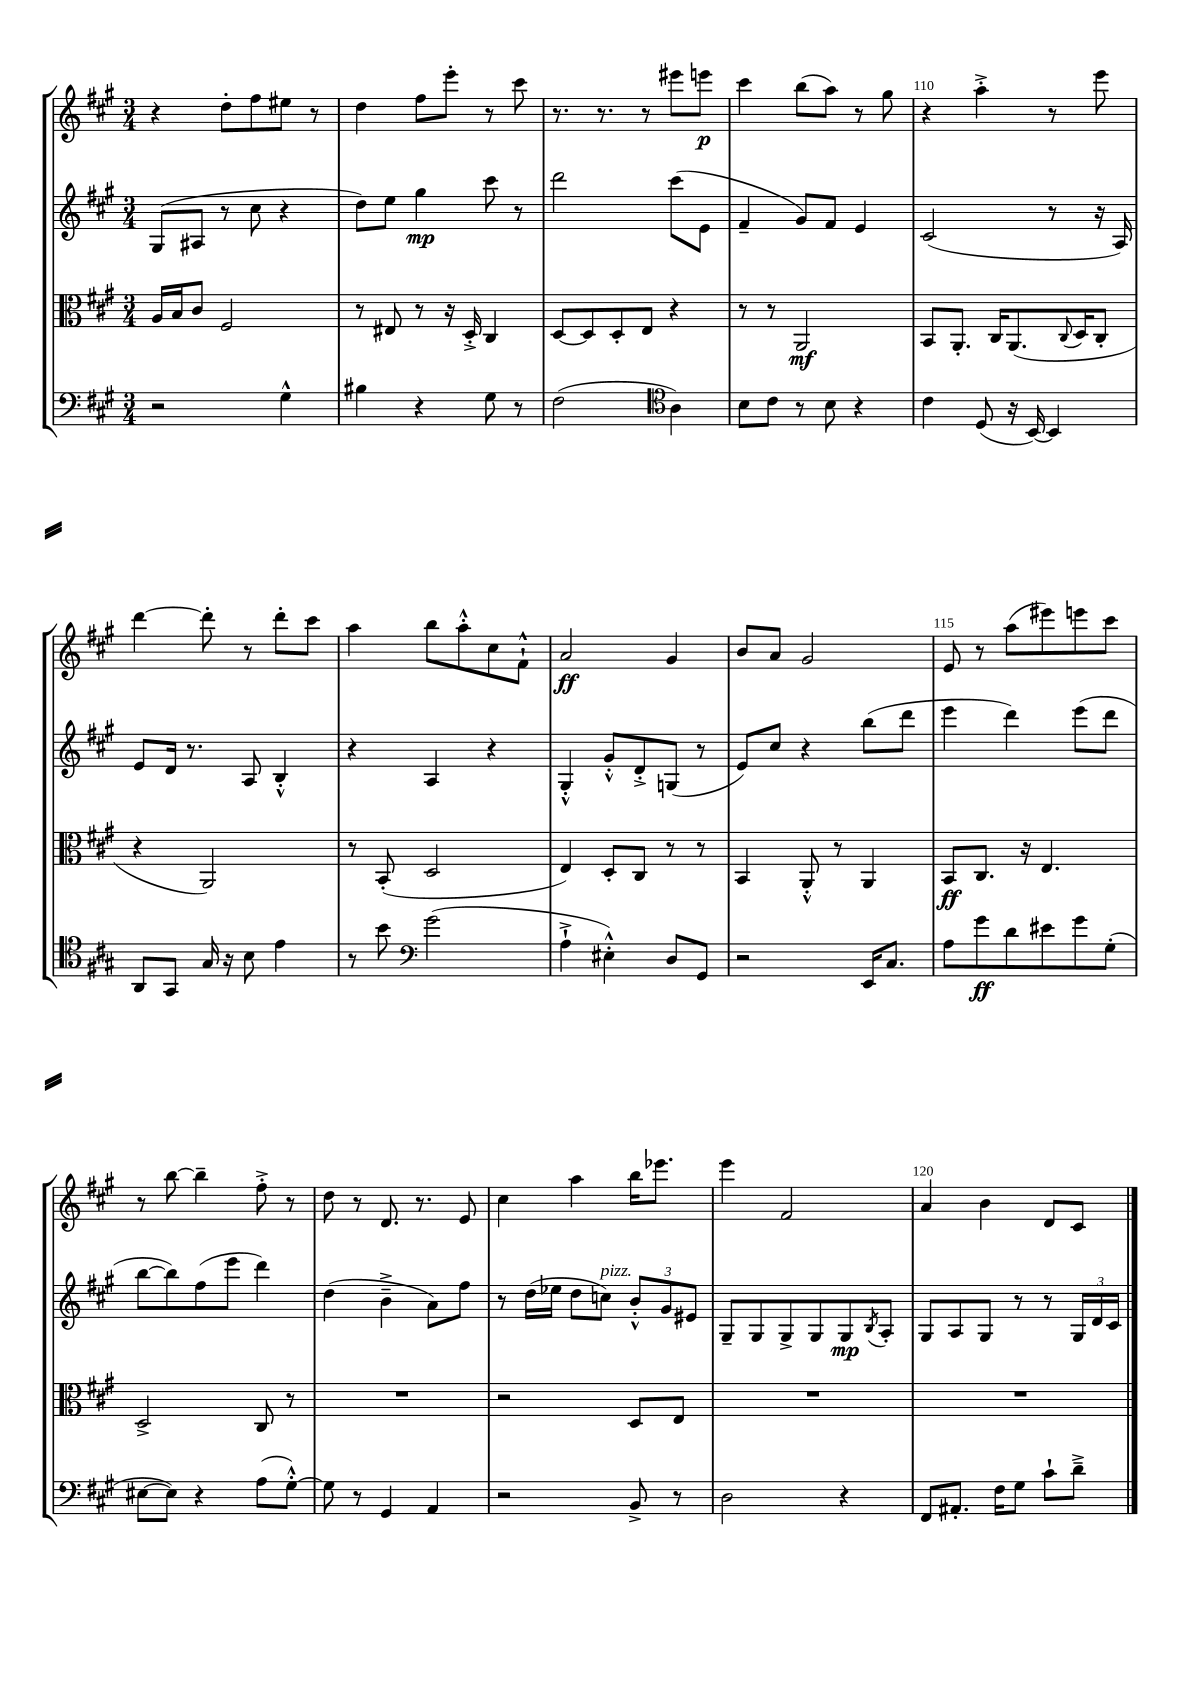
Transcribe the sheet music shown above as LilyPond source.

<<
\new StaffGroup <<
\new Staff = "s0" {
    \clef treble \key a \major \numericTimeSignature \time 3/4
    r4 d''8-. fis''8 eis''8 r8 |
    d''4 fis''8 e'''8-. r8 cis'''8 |
    r8. r8. r8 eis'''8 e'''8\p |
    cis'''4 b''8( a''8) r8 gis''8 |
    r4 a''4-.-> r8 e'''8 |
    d'''4~ d'''8-. r8 d'''8-. cis'''8 |
    a''4 b''8 a''8-.-^ cis''8 fis'8-!-^ |
    a'2\ff gis'4 |
    b'8 a'8 gis'2 |
    e'8 r8 a''8( eis'''8) e'''8 cis'''8 |
    r8 b''8~ b''4-- fis''8-.-> r8 |
    d''8 r8 d'8. r8. e'8 |
    cis''4 a''4 b''16 ees'''8. |
    e'''4 fis'2 |
    a'4 b'4 d'8 cis'8 \bar "|." |
}
\new Staff = "s1" {
    \clef treble \key a \major \numericTimeSignature \time 3/4
    gis8( ais8 r8 cis''8 r4 |
    d''8) e''8 gis''4\mp cis'''8 r8 |
    d'''2 cis'''8( e'8 |
    fis'4-- gis'8) fis'8 e'4 |
    cis'2( r8 r16 a16) |
    e'8 d'16 r8. a8 b4-.-^ |
    r4 a4 r4 |
    gis4-.-^ gis'8-.-^ d'8-.-> g8( r8 |
    e'8) cis''8 r4 b''8( d'''8 |
    e'''4 d'''4) e'''8( d'''8 |
    b''8~ b''8) fis''8( e'''8 d'''4) |
    d''4( b'4---> a'8) fis''8 |
    r8 d''16( ees''16 d''8 c''8^\markup { \italic "pizz." }) \tuplet 3/2 { b'8-.-^ gis'8 eis'8 } |
    gis8-- gis8 gis8-> gis8 gis8\mp \acciaccatura { b8 } a8-. |
    gis8 a8 gis8 r8 r8 \tuplet 3/2 { gis16 d'16 cis'16 } \bar "|." |
}
\new Staff = "s2" {
    \clef alto \key a \major \numericTimeSignature \time 3/4
    a16 b16 cis'8 fis2 |
    r8 eis8 r8 r16 d16-.-> cis4 |
    d8~ d8 d8-. e8 r4 |
    r8 r8 a,2\mf |
    b,8 a,8.-. cis16 a,8.( \appoggiatura { cis8 } d16 cis8-. |
    r4 a,2) |
    r8 b,8-.( d2 |
    e4) d8-. cis8 r8 r8 |
    b,4 a,8-.-^ r8 a,4 |
    b,8\ff cis8. r16 e4. |
    d2-> cis8 r8 |
    R2. |
    r2 d8 e8 |
    R2. |
    R2. \bar "|." |
}
\new Staff = "s3" {
    \clef bass \key a \major \numericTimeSignature \time 3/4
    r2 gis4-^ |
    bis4 r4 gis8 r8 |
    fis2( \clef tenor a4) |
    b8 cis'8 r8 b8 r4 |
    cis'4 d8( r16 b,16~) b,4 |
    a,8 gis,8 gis16 r16 b8 e'4 |
    r8 b'8 \clef bass gis'2( |
    a4-!-> eis4-.-^) d8 gis,8 |
    r2 e,16 cis8. |
    a8 gis'8\ff d'8 eis'8 gis'8 gis8-.( |
    eis8~ eis8) r4 a8( gis8~-.-^) |
    gis8 r8 gis,4 a,4 |
    r2 b,8-> r8 |
    d2 r4 |
    fis,8 ais,8.-. fis16 gis8 cis'8-! d'8---> \bar "|." |
}
>>
>>
\layout { \context { \Score currentBarNumber = #106 \override BarNumber.break-visibility = ##(#f #t #t) barNumberVisibility = #(every-nth-bar-number-visible 5) } }
